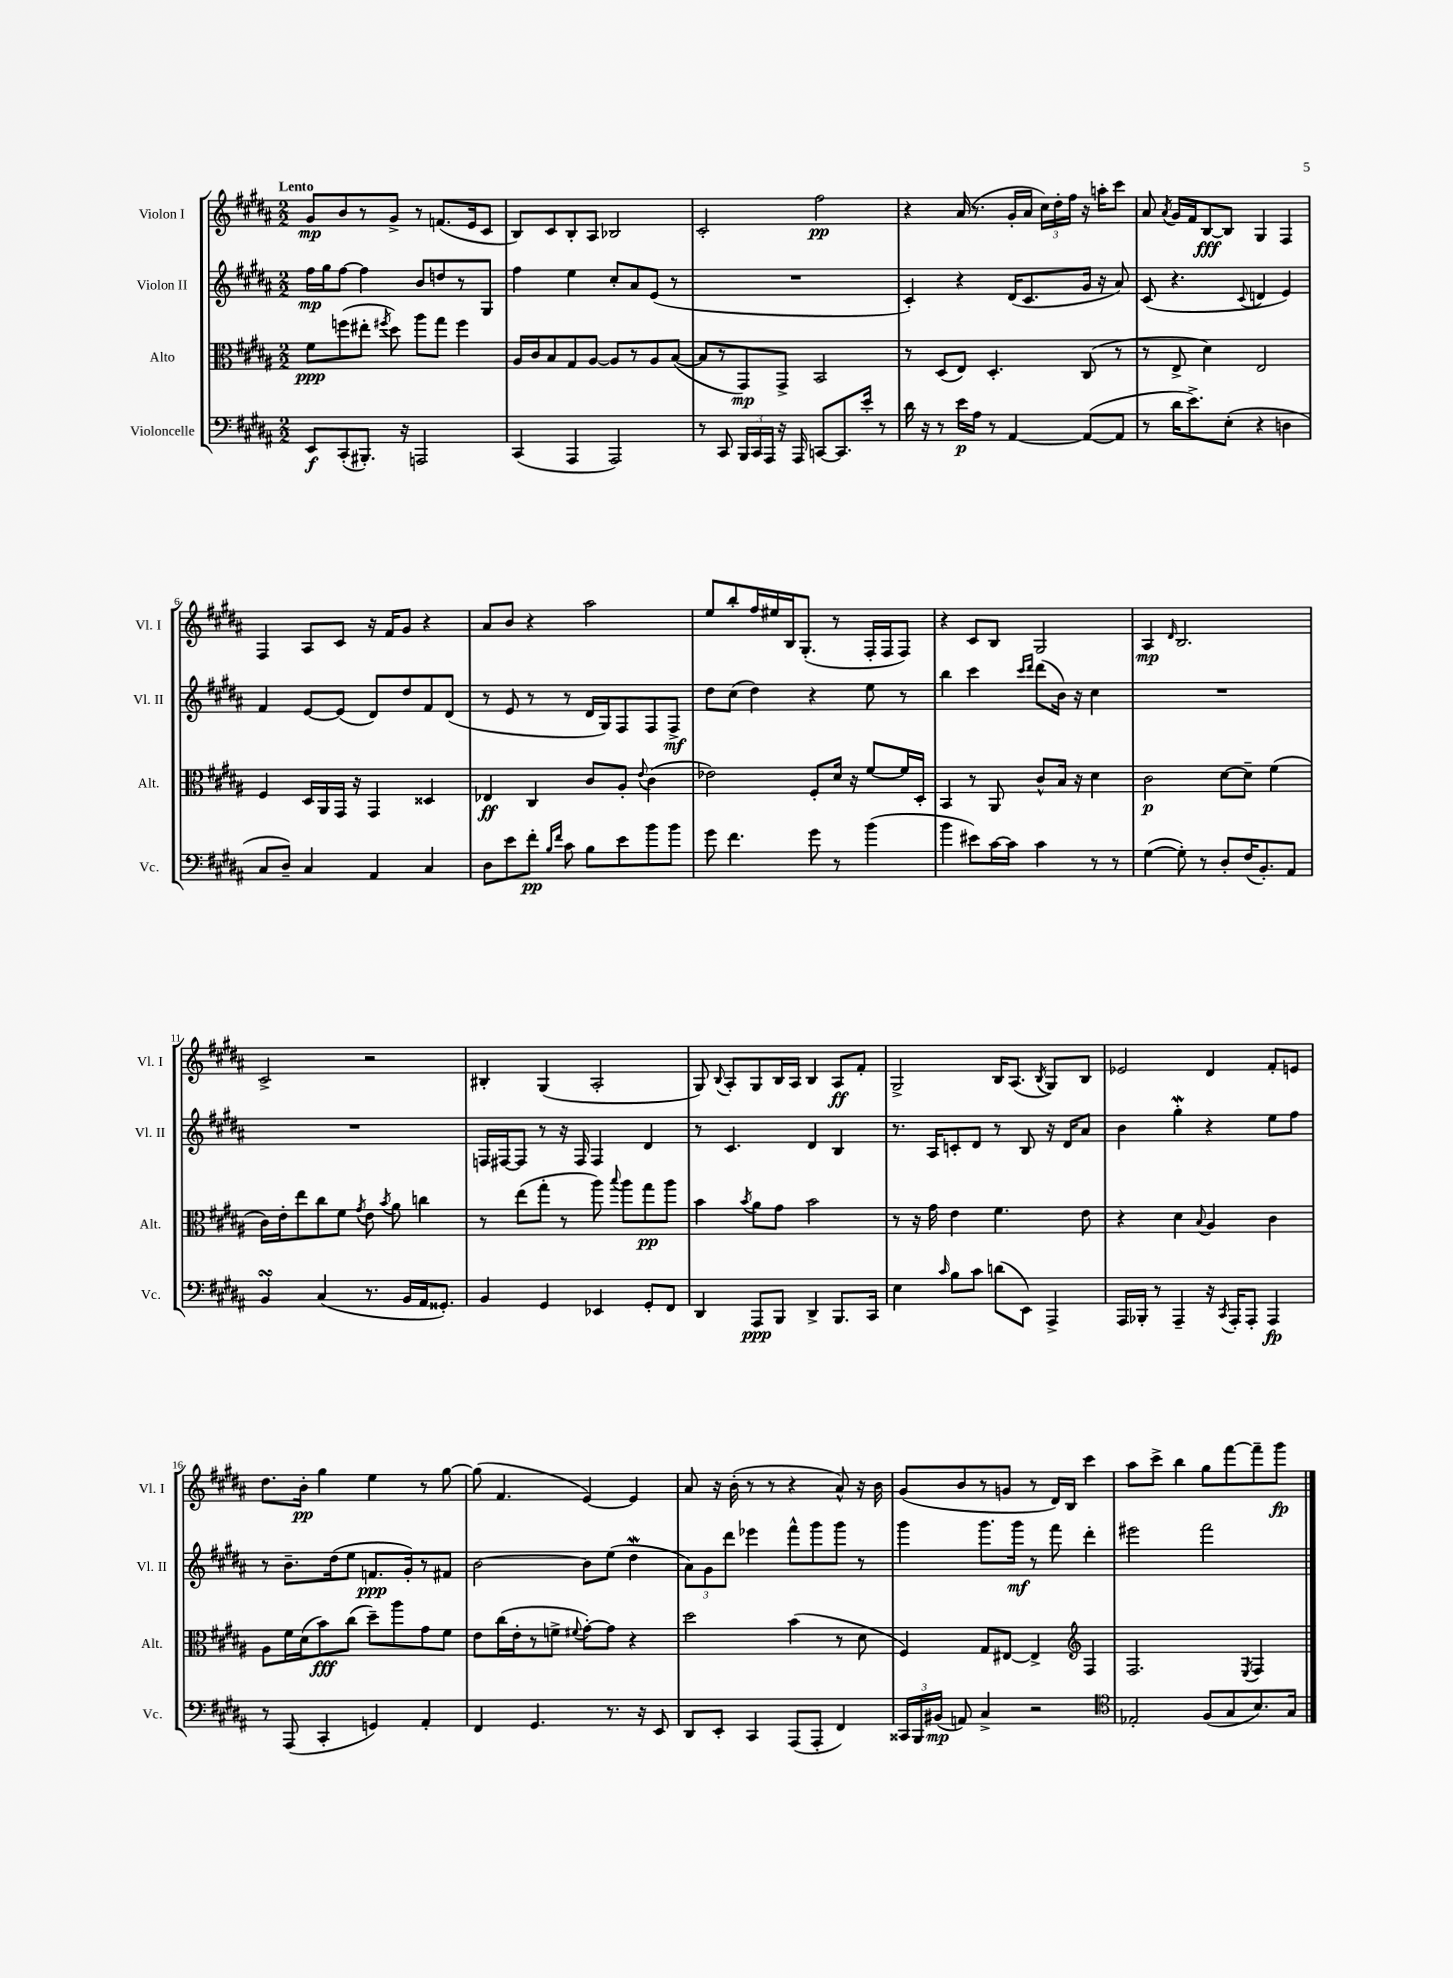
<<
\new StaffGroup <<
\new Staff = "s0" \with { instrumentName = "Violon I" shortInstrumentName = "Vl. I" } {
    \clef treble \key b \major \numericTimeSignature \time 2/2 \tempo "Lento"
    \autoBeamOff gis'8[\mp b'8 r8 gis'8]-> r8 f'8.[( e'16 cis'8] |
    b8[) cis'8 b8-. ais8] bes2 |
    cis'2-. fis''2\pp |
    r4 ais'16( r8. gis'16[-. ais'16] \tuplet 3/2 { cis''16[) dis''16-. fis''16] } r16 a''16[-. cis'''8] |
    ais'8 \acciaccatura { ais'8 } gis'16[ fis'16 b8~\fff b8] gis4 fis4 |
    fis4 ais8[ cis'8] r16 fis'16[ gis'8] r4 |
    ais'8[ b'8] r4 ais''2 |
    e''8[ b''8-. fis''16 eis''16 b16 gis8.]-.( r8 fis16[-. fis16 fis8]) |
    r4 cis'8[ b8] gis2 |
    ais4\mp \grace { dis'16 } b2. |
    cis'2-> r2 |
    bis4-. gis4( ais2-. |
    gis8) \appoggiatura { b8 } ais8[-. gis8 b16 ais16] b4 ais8[\ff fis'8]-. |
    gis2-> b16[ ais8.]( \acciaccatura { b8 } gis8[) b8] |
    ees'2 dis'4 fis'8[-. e'8] |
    dis''8.[ b'16]-.\pp gis''4 e''4 r8 gis''8~ |
    gis''8( fis'4. e'4~) e'4 |
    ais'8 r16 b'16-.( r8 r8 r4 ais'8-^) r16 b'16 |
    gis'8[( b'8 r8 g'8] r8 dis'16[) b16] cis'''4 |
    ais''8[ cis'''8]-> b''4 gis''8[ fis'''8~ fis'''8-- gis'''8]\fp \bar "|." |
}
\new Staff = "s1" \with { instrumentName = "Violon II" shortInstrumentName = "Vl. II" } {
    \clef treble \key b \major \numericTimeSignature \time 2/2
    \autoBeamOff fis''16[\mp gis''16 fis''8]~ fis''4 b'8[ d''8 r8 gis8] |
    fis''4 e''4 cis''8[-. ais'8 e'8]( r8 |
    R1 |
    cis'4-.) r4 dis'16[( cis'8. gis'16] r16 ais'8) |
    cis'8( r4. \appoggiatura { cis'8 } d'4 e'4) |
    fis'4 e'8[~ e'8]( dis'8[) dis''8 fis'8 dis'8]( |
    r8 e'8 r8 r8 dis'16[ gis16) fis8 fis8 fis8]->\mf |
    dis''8[ cis''8]( dis''4) r4 e''8 r8 |
    b''4 cis'''4 \grace { cis'''16[ dis'''16] } dis'''8[( b'16]) r16 cis''4 |
    R1 |
    R1 |
    f16[ fis16~ fis8] r8 r16 fis16 fis4 dis'4 |
    r8 cis'4. dis'4 b4 |
    r8. ais16[ c'8-. dis'8] r8 b8 r16 dis'16[ ais'8] |
    b'4 gis''4-.\mordent r4 e''8[ fis''8] |
    r8 b'8.[-- dis''16( e''8] f'8.[\ppp gis'16-.) r8 fis'8] |
    b'2~ b'8[ e''8]( dis''4\mordent |
    \tuplet 3/2 { ais'8[) gis'8 dis'''8] } ees'''4 fis'''8[-^ gis'''8 gis'''8] r8 |
    gis'''4 gis'''8.[ gis'''16]\mf r8 fis'''8 dis'''4-. |
    eis'''2 fis'''2 \bar "|." |
}
\new Staff = "s2" \with { instrumentName = "Alto" shortInstrumentName = "Alt." } {
    \clef alto \key b \major \numericTimeSignature \time 2/2
    \autoBeamOff fis'8[\ppp f''8( eis''8]-. \acciaccatura { fis''8 } dis''8) ais''8[ gis''8] fis''4 |
    ais16[ cis'16 b8 gis8 ais8]~ ais8[ r8 ais8 b8]~( |
    b8[ r8 gis,8\mp) gis,8]-> b,2 |
    r8 dis8[( e8]) dis4.-. cis8( r8 |
    r8 e8-> dis'4) e2 |
    fis4 dis16[ ais,16 gis,16] r16 gis,4 disis4 |
    ees4\ff cis4 cis'8[ ais8]-. \appoggiatura { e'8 } cis'4( |
    ees'2) fis8[-. dis'16] r16 fis'8[~ fis'16 dis16]-. |
    b,4 r8 ais,8 cis'8[-^ b16] r16 dis'4 |
    cis'2\p dis'8[~ dis'8]-- fis'4( |
    cis'16[) e'16-. e''8 cis''8 fis'8] \acciaccatura { gis'8 } e'8 \acciaccatura { b'8 } ais'8 c''4 |
    r8 e''8[( gis''8]-. r8 ais''8) \appoggiatura { b''8 } ais''8[ gis''8\pp ais''8] |
    b'4 \acciaccatura { b'8 } ais'8[ gis'8] b'2 |
    r8 r16 gis'16 e'4 fis'4. e'8 |
    r4 dis'4 \appoggiatura { b8 } ais4 cis'4 |
    ais8[ fis'16 dis'16( b'8\fff) cis''8]( dis''8[--) ais''8 gis'8 fis'8] |
    e'8[ cis''16( e'16-. r8 f'8]-> \appoggiatura { fis'8 } gis'8[~-.) gis'8] r4 |
    dis''2 b'4( r8 dis'8 |
    fis4) gis8[ eis8]~ eis4-> \clef treble fis4 |
    fis2. \acciaccatura { e8 } fis4 \bar "|." |
}
\new Staff = "s3" \with { instrumentName = "Violoncelle" shortInstrumentName = "Vc." } {
    \clef bass \key b \major \numericTimeSignature \time 2/2
    \autoBeamOff e,8[\f cis,8-.( bis,,8.]-.) r16 a,,2 |
    cis,4( ais,,4 ais,,2) |
    r8 cis,8 \tuplet 3/2 { b,,16[ cis,16 ais,,16] } r16 ais,,16 c,8[~ c,8. e'16]-. r8 |
    dis'16 r16 r8 e'16[\p ais16] r8 ais,4~ ais,8[~( ais,8] |
    r8 dis'16[ e'8.->) e8]-.( r4 d4 |
    cis8[ dis8]--) cis4 ais,4 cis4 |
    dis8[ e'8 fis'8]-.\pp \grace { b16[ fis'16] } cis'8 b8[ e'8 b'8 b'8] |
    gis'8 fis'4. gis'8 r8 b'4( |
    b'4 eis'8[) cis'16~ cis'16] cis'4 r8 r8 |
    gis4~( gis8-.) r8 dis8[-. fis16( b,8.-.) ais,8] |
    b,4\turn cis4( r8. b,16[ ais,16 gisis,8.]-.) |
    b,4 gis,4 ees,4 gis,8[-. fis,8] |
    dis,4 ais,,8[\ppp b,,8] dis,4-> b,,8.[ cis,16] |
    e4 \grace { cis'16 } b8[ cis'8] d'8[( e,8]) ais,,4-> |
    ais,,16[ bes,,16]-. r8 ais,,4-- r16 \acciaccatura { cis,8 } ais,,16[-. ais,,8]-. ais,,4\fp |
    r8 ais,,8( cis,4-. g,4) ais,4-. |
    fis,4 gis,4. r8. r16 e,8 |
    dis,8[ e,8]-. cis,4 ais,,8[( ais,,8]-. fis,4) |
    \tuplet 3/2 { cisis,16[ b,,16 bis,16]\mp( } a,8) cis4-> r2 |
    \clef tenor ees2-. fis8[( gis8 b8.) gis16] \bar "|." |
}
>>
>>
